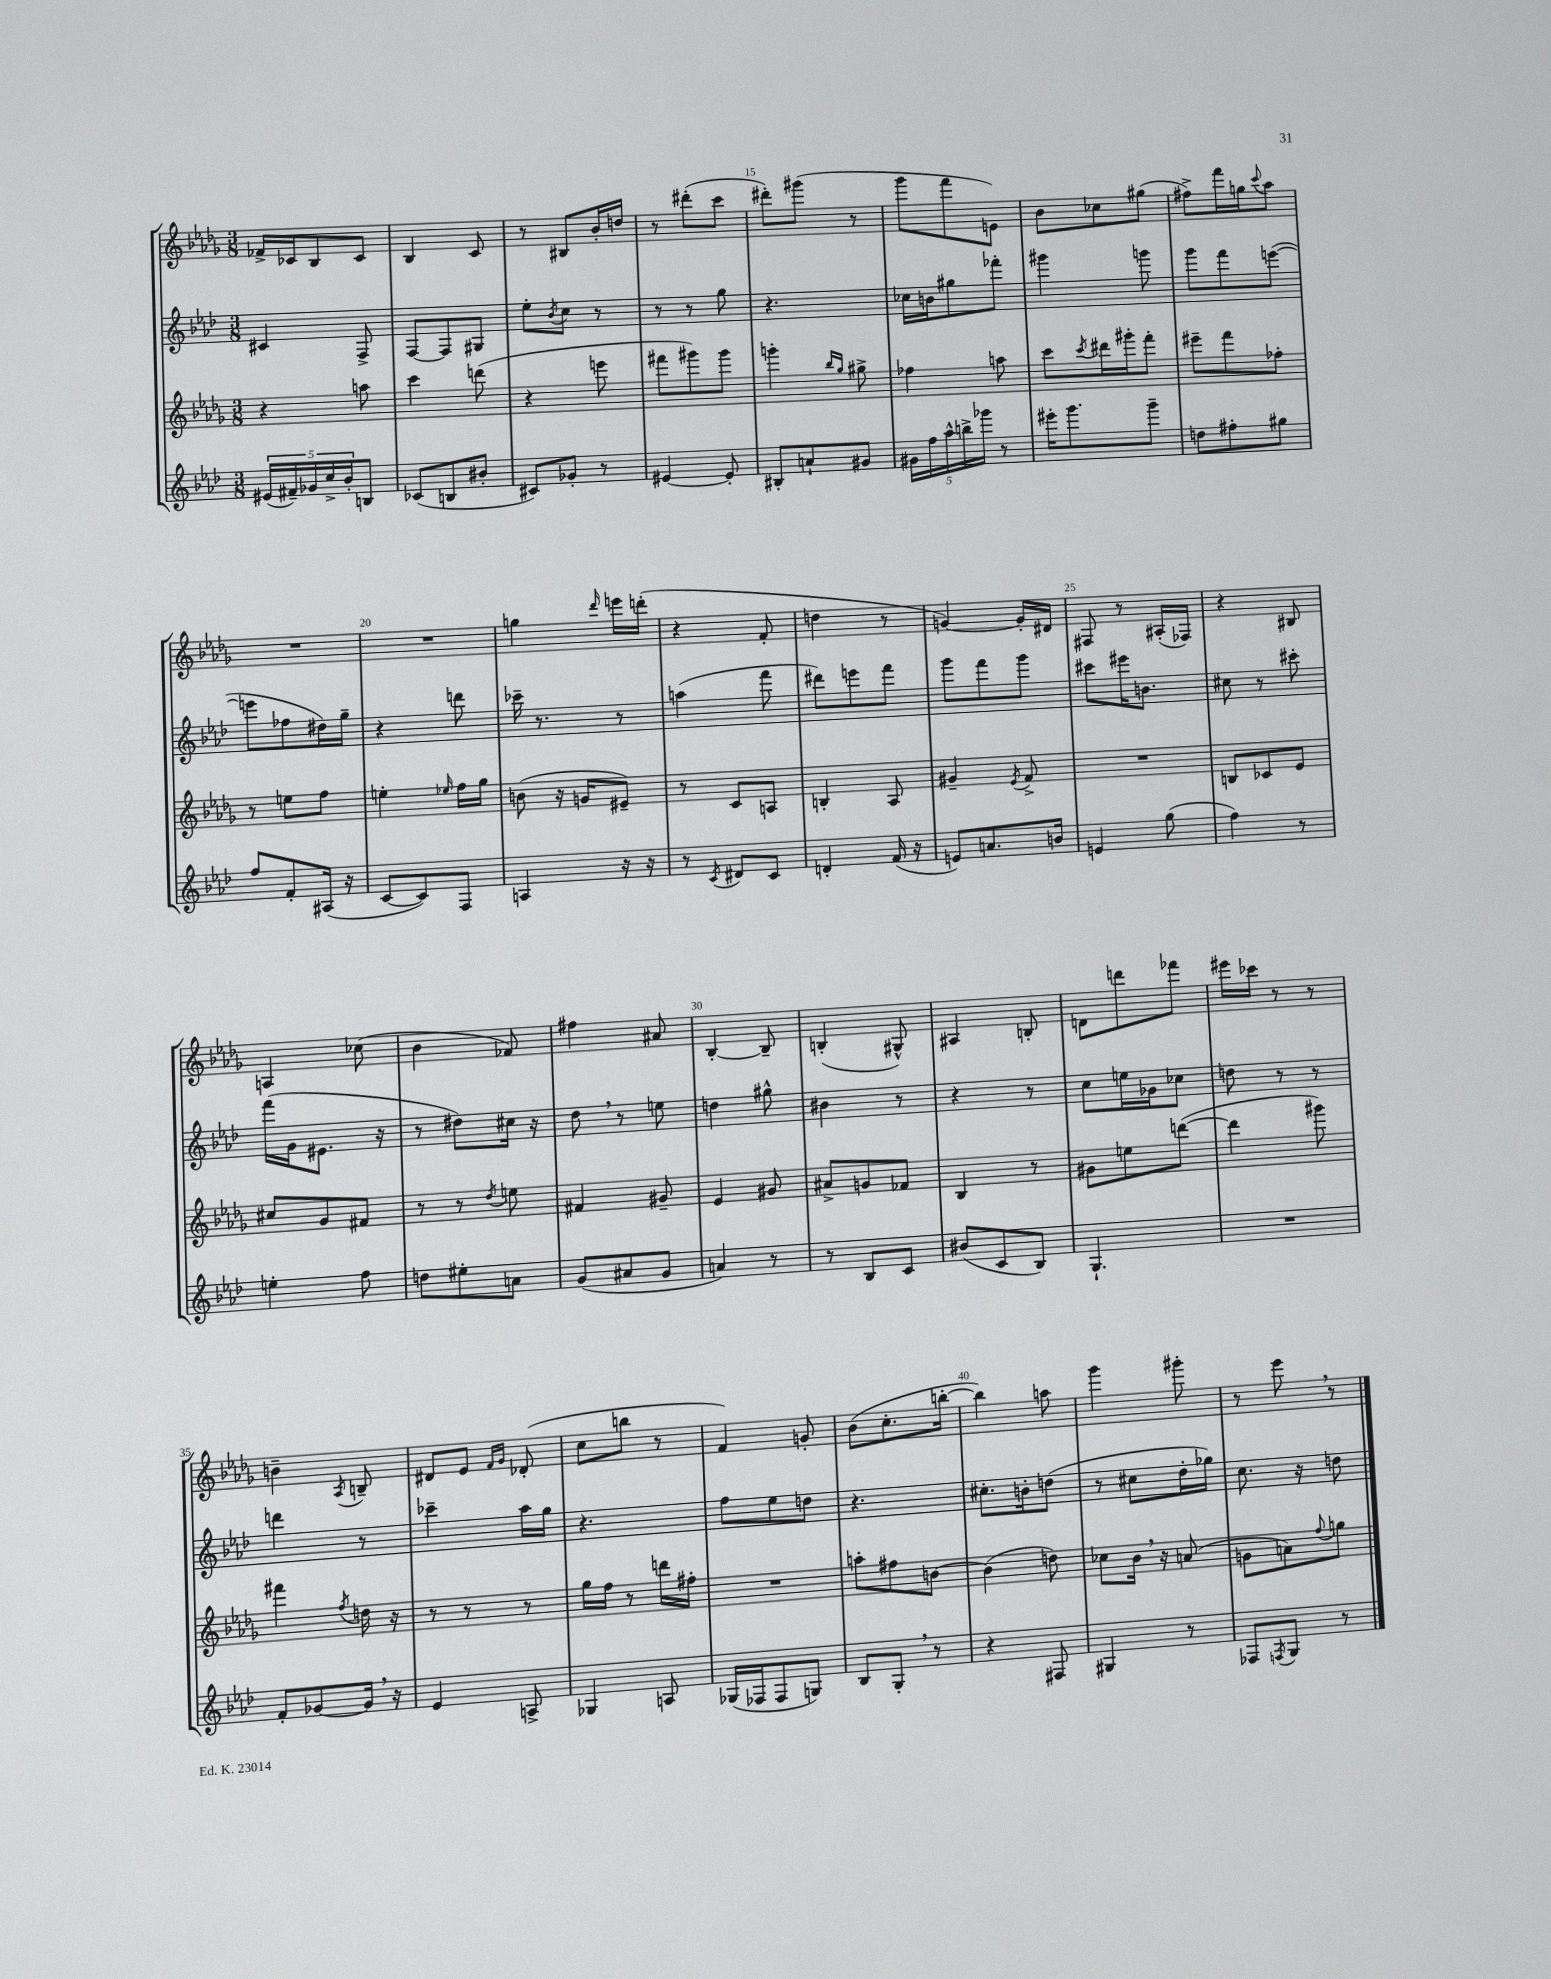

**kern	**kern	**kern	**kern
*staff4	*staff3	*staff2	*staff1
*clefG2	*clefG2	*clefG2	*clefG2
*k[b-e-a-d-]	*k[b-e-a-d-g-]	*k[b-e-a-d-]	*k[b-e-a-d-g-]
*M3/8	*M3/8	*M3/8	*M3/8
(20e#	4r	4c#	16f-^
20f#~)	.	.	.
.	.	.	16c-
20g-	.	.	.
.	.	.	8B-
20cc^	.	.	.
20b-'	.	.	.
8B	8aa	8F^	8c-
=	=	=	=
(8c-	4ccc	[8F	4B-
8B	.	8F]	.
8b#'	(8ddd	8G#	8c
=	=	=	=
8c#)	4r	8ee-'	8r
.	.	8qb-	.
8g-'	.	8cc	8B#
8r	8eee	8r	16b-'
.	.	.	16dd
=	=	=	=
[4e#	8fff#	8r	8r
.	8ggg#)	8r	(8ddd#'
8e#']	8ggg#	8gg	8ccc
=	=	=	=
8B#'	4ggg'	4.r	8ddd#')
8a`	.	.	(8ggg#
.	16qqbb-	.	.
.	16qqgg-	.	.
8g#	8gg#^	.	8r
=	=	=	=
20g#	4ff-	16cc-	8ggg-
20ff	.	.	.
.	.	16b	.
20aa-^^	.	.	.
.	.	8gg#	8fff
20bb^	.	.	.
20ggg-	.	.	.
8r	8aa	8fff-'	8e)
=	=	=	=
16eee#'	8ccc	4ggg#	8b-
8.ggg	.	.	.
.	8qccc	.	.
.	16ddd#	.	8cc-
.	16ggg#'	.	.
8ggg~	8fff'	8ggg	(8gg#
=	=	=	=
8dd	8eee#~	8ggg	8ff#^)
8ff#'	8fff	8fff	16fff
.	.	.	16gg
.	.	.	8qqccc
8gg#	8ff-'	([8eee	8aa-
=	=	=	=
8ff	8r	8eee]	4.r
8f'	8ee	8ff-	.
(16A#	8ff	16dd#)	.
16r	.	16gg~	.
=	=	=	=
[8c	4ee'	4r	4.r
8c])	.	.	.
.	16qqee-	.	.
8F	16ff	8ddd	.
.	16gg-	.	.
=	=	=	=
4A	(8b	16ccc-~	4gg
.	.	8.r	.
.	16r	.	.
.	16g	.	.
.	.	.	16qqddd-
16r	8e#~)	8r	16eee
16r	.	.	(16ddd'
=	=	=	=
8r	8r	(4aa	4r
8qc	.	.	.
8d#	8c	.	.
8c	8A	8fff	8f'
=	=	=	=
4d'	4B'	8ddd#)	4dd
.	.	8eee	.
(16f	8A-	8fff	8r
16r	.	.	.
=	=	=	=
8e)	4g#~	8ggg	[4g)
8.a	.	8fff	.
.	8qe-	.	.
.	8f^	8ggg	16g']
16b	.	.	16d#
=	=	=	=
4e	4.r	8ccc#	8F#
.	.	16eee#	8r
.	.	8.b	.
(8gg	.	.	(16A#'
.	.	.	16F-)
=	=	=	=
4ff)	8B	8cc#	4r
.	8c-	8r	.
8r	8e-	8ccc#'	8B#
=	=	=	=
4ee'	8cc#	(16fff	4A
.	.	16g	.
.	8g-	8.e#	.
8ff	8f#	.	(8cc-
.	.	16r	.
=	=	=	=
8dd	8r	8r	4b-
8ee#'	8r	8dd#)	.
.	8qdd-	.	.
8a	8ee	16cc#	8f-)
.	.	16r	.
=	=	=	=
(8g	4f#	8dd-	4ff#
8a#	.	8r	.
8g	8g#~	8ee	8a#
=	=	=	=
4a)	4e-	4dd	[4B-'
8r	8g#	8gg#^^	8B-~]
=	=	=	=
8r	8a#^	4b#	(4B'
8B-	8g	.	.
8c	8f-	8r	8G#^^)
=	=	=	=
(8b#	4B-	4r	4A#
8c	.	.	.
8B-)	8r	8r	8B'
=	=	=	=
4.G`	8g#	8cc	8d
.	8ee	16ee	8ddd
.	.	16g-	.
.	([8ddd	8cc-	8fff-
=	=	=	=
4.r	4ddd]	8dd	16eee#
.	.	.	16ccc-
.	.	8r	8r
.	8ggg#)	8r	8r
=	=	=	=
8f'	4fff#	4ddd	4b~
[8g-	.	.	.
.	8qff	.	8qA-
16g-]	16dd	8r	8B~
16r	16r	.	.
=	=	=	=
4e-	8r	4ccc-~	8d#
.	8r	.	8e-
.	.	.	16qqf
.	.	.	16qqg-
8A^	8r	16aa-	(8d-'
.	.	16gg	.
=	=	=	=
4G-	16gg-	4.r	8cc
.	16ff	.	.
.	8r	.	8bb
8A	16ddd	.	8r
.	16ff#'	.	.
=	=	=	=
(16G-	4.r	8ff	4f)
16F-	.	.	.
8F-	.	8ee-	.
8G)	.	8dd	8g'
=	=	=	=
8B-	8aa'	4.r	(8b-
8G'	8ff#	.	8.cc'
8r	[8b	.	.
.	.	.	[16bb'
=	=	=	=
4r	(4b]	8.cc#'	4bb])
.	.	16b'	.
8F#	8dd)	(8dd	8aa
=	=	=	=
4G#	8cc-	8r	4ggg-
.	16b-	8cc#	.
.	16r	.	.
8r	(8a	16dd-'	8ggg#'
.	.	16gg-)	.
=	=	=	=
8F-	8g	8.cc	8r
8qF	.	.	.
8G	8a)	.	8eee-
.	.	16r	.
.	8qqff	.	.
8r	8gg	8dd	8r
==	==	==	==
*-	*-	*-	*-
